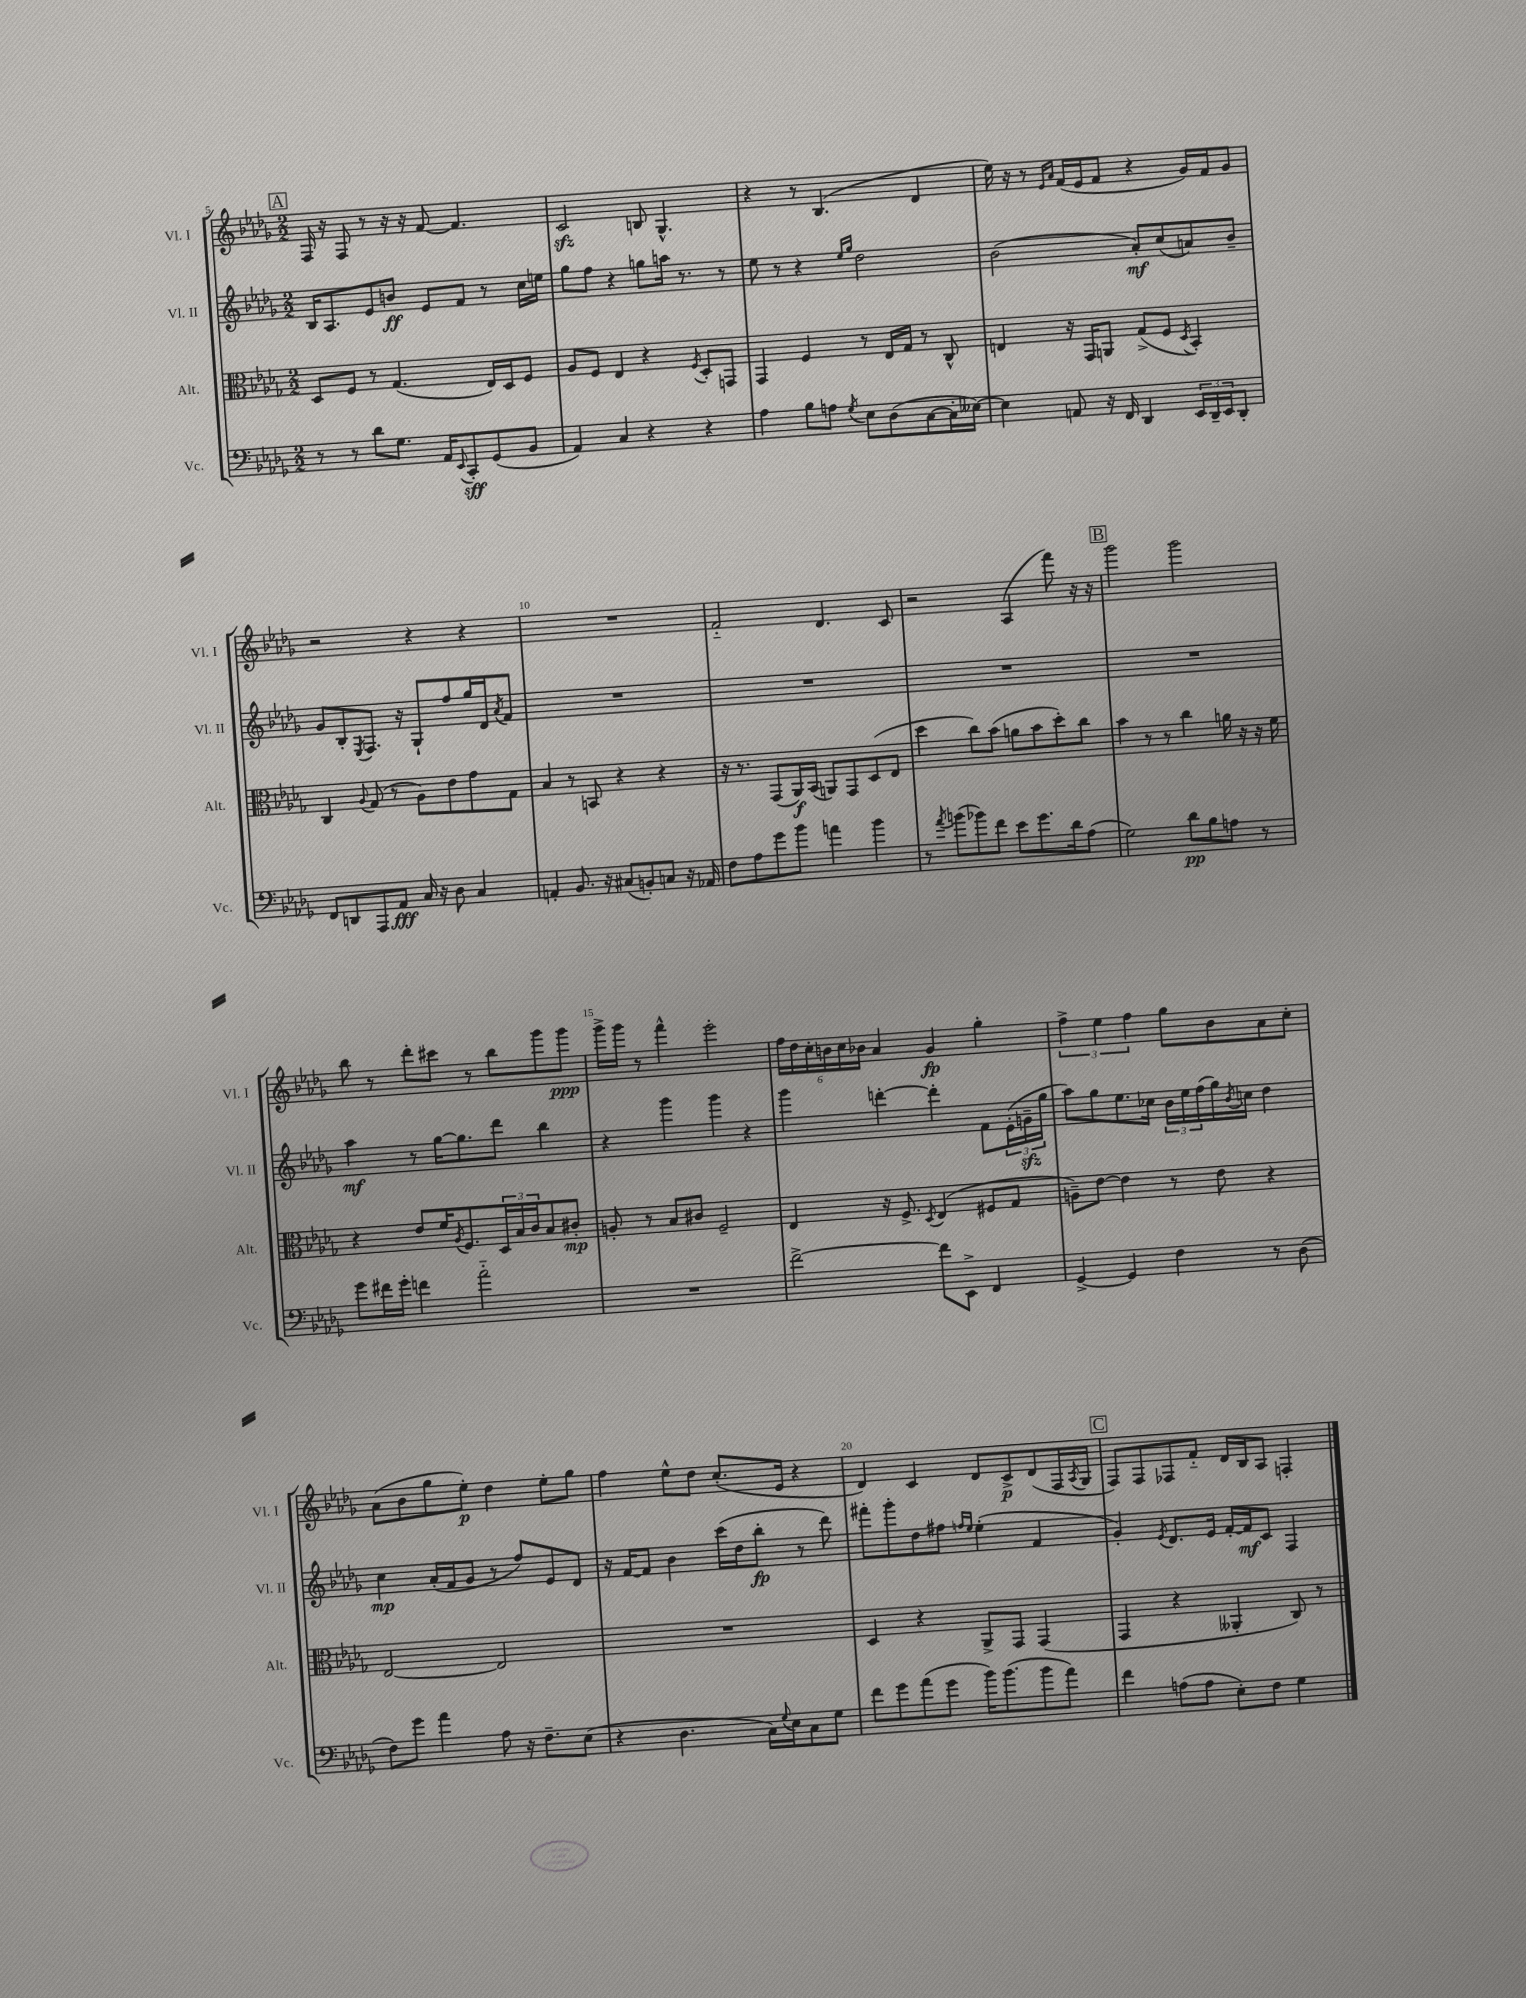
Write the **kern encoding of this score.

**kern	**kern	**kern	**kern
*staff4	*staff3	*staff2	*staff1
*clefF4	*clefC3	*clefG2	*clefG2
*k[b-e-a-d-g-]	*k[b-e-a-d-g-]	*k[b-e-a-d-g-]	*k[b-e-a-d-g-]
*M2/2	*M2/2	*M2/2	*M2/2
8r	8D-	16B-	16F
.	.	8.A-	16r
8r	8F	.	8F
8d-	8r	8e-	8r
8.G-	(4.G-	8b	16r
.	.	.	16r
.	.	8e-	[8f
16AA-	.	.	.
8qqEE-	.	.	.
8CC'	.	8f	4.f]
(8GG-	16E-)	8r	.
.	16D-	.	.
8BB-	8F	16cc	.
.	.	16ee	.
=	=	=	=
4AA-)	8A-	8gg-	2c
.	8F	8ff	.
4C	4E-	4r	.
4r	4r	8gg	8B
.	.	16aa	4.G-^^
.	.	8.r	.
.	8qF	.	.
4r	8D-'	.	.
.	8GG	8r	.
=	=	=	=
4A-	4GG-	8ee-	4r
.	.	8r	.
8B-	4F	4r	8r
8A	.	.	(4.B-
.	.	16qqee-	.
8qG-	.	16qqgg-	.
8E-	8r	2dd-	.
(8D-	16E-	.	.
.	16G-	.	.
[8C	8r	.	4d-
16C']	8C^^	.	.
[16E--)	.	.	.
=	=	=	=
4E--]	4E	(2b-	16ee-)
.	.	.	16r
.	.	.	8r
.	.	.	16qqe-
.	.	.	16qqa-
8AA	16r	.	(16f
.	16GG-	.	16e-
16r	8AA	.	8f
16FF	.	.	.
4DD-	(8G-^	8a-')	4r
.	8F	(8cc	.
.	8qD-	.	.
24EE-	4BB-')	8a)	16g-)
24DD-~	.	.	.
.	.	.	16f
24EE-	.	.	.
8DD-'	.	8b-~	8g-
=	=	=	=
8FF	4C	8g-	2r
8DD	.	8B-'	.
.	8qqA-	8qE-	.
8AAA-	(8G-	8.F	.
8AA-	8r	.	.
.	.	16r	.
16C	8A-)	8G-`	4r
16r	.	.	.
8D-	8e-	8ff	.
4C	8g-	16gg-	4r
.	.	16d-	.
.	.	8qa-	.
.	8G-	8f	.
=	=	=	=
4AA'	4B-	1r	1r
8.BB-	8r	.	.
.	8BB	.	.
16r	.	.	.
(8C#	4r	.	.
8BB')	.	.	.
8C	4r	.	.
16r	.	.	.
16AA-	.	.	.
=	=	=	=
8F	16r	1r	2f'~
.	8.r	.	.
8A-	.	.	.
8g-	(8GG-	.	.
8b-	16AA-)	.	.
.	(16BB-	.	.
4a	8AA)	.	4.d-
.	8GG-	.	.
4b-	(8D-	.	.
.	8E-	.	8c
=	=	=	=
8r	4dd-	1r	2r
8qa-	.	.	.
(8b	.	.	.
8b-)	8cc)	.	.
8f	(8b-	.	.
8e-	8a	.	(4A-
8.g-	8b-	.	.
.	8dd-')	.	8fff)
16d-	.	.	.
(8A-	8cc	.	16r
.	.	.	16r
=	=	=	=
2G-)	4b-	1r	2ggg-
.	8r	.	.
.	8r	.	.
8d-	4cc	.	2ggg-
8B-	.	.	.
8A	16a	.	.
.	16r	.	.
8r	16r	.	.
.	16f	.	.
=	=	=	=
8g-	4r	4aa-	8bb-
16f#	.	.	8r
16g-'	.	.	.
4f	8e-	8r	8ddd-'
.	16f	[16gg-	8ccc#
.	8qA-	.	.
.	8.F	8.gg-]	.
2a-'~	.	.	8r
.	24D-	8ddd-	8bb-
.	24B-	.	.
.	24c	.	.
.	8B-	4bb-	8ggg-
.	8c#'	.	8ggg-
=	=	=	=
1r	8A'	4r	16ggg-^
.	.	.	16ggg-
.	8r	.	8r
.	8B-	4ggg-	4fff^^
.	8c#	.	.
.	2F~	4ggg-	2eee-'
.	.	4r	.
=	=	=	=
[2f^	4E-	4ggg-	24ff
.	.	.	24dd-
.	.	.	24cc'
.	.	.	24b
.	.	.	24cc
.	.	.	24b-
.	16r	[4ddd'	4a-
.	8.F^	.	.
.	8qD-	.	.
8f]	(4E-	4ddd']	4g-
8EE-^	.	.	.
4FF	8F#	8f	4gg-'
.	8G-	(24e-'	.
.	.	24g~	.
.	.	24gg-	.
=	=	=	=
[4GG-^	8A~)	8aa-)	6ff^
.	[8e-	8gg-	.
.	.	.	6ee-
4GG-]	4e-]	8.ee-	.
.	.	.	6ff
.	.	16cc-	.
4F	8r	24b-	8gg-
.	.	24ee-	.
.	.	(24ff	.
.	8e-	16gg-)	8b-
.	.	8qb-	.
.	.	16cc	.
8r	4r	4dd-	8a-
(8D-	.	.	8cc'
=	=	=	=
8F)	[2E-	4cc	(8a-
8g-	.	.	8b-
4a-	.	(16a-'	8gg-
.	.	16f	.
.	.	8g-	8ee-')
8A-	2E-]	8r	4dd-
16r	.	8ff)	.
8.F~	.	.	.
.	.	8e-	8ee-'
(8E-	.	8d-	8gg-
=	=	=	=
4r	1r	16r	4ff
.	.	[16f	.
.	.	8f]	.
4.D-	.	4b-	8ee-^^
.	.	.	8dd-
.	.	(16ccc	(8.cc'
.	.	16dd-	.
16C)	.	8bb-'	.
8qqG-	.	.	.
16E-	.	.	16e-
8C	.	8r	4r
8G-	.	8ddd-)	.
=	=	=	=
8f	4D-	8fff#'	4d-)
8g-	.	8ggg-'	.
(8a-	4r	8dd-	4c
8g-	.	8ff#	.
.	.	16qqff	.
.	.	16qqee-	.
16b-)	8AA-^	(4ee-'	8d-
(8.b-	.	.	.
.	8GG-	.	8c^
8b-	(4GG-	4f	(8d-
8a-)	.	.	16F
.	.	.	8qA-
.	.	.	16G-
=	=	=	=
4f	4GG-	4g-')	8F)
.	.	.	8F
.	.	8qe-	.
(8A	4r	8.d-	8F-
8A	.	.	8f'~
.	.	16e-	.
8E-')	4AA--'	[16f'	16d-
.	.	16f]	16B-
8F	.	8c	8A-
4G-	8C)	4F	4F'
.	8r	.	.
==	==	==	==
*-	*-	*-	*-
